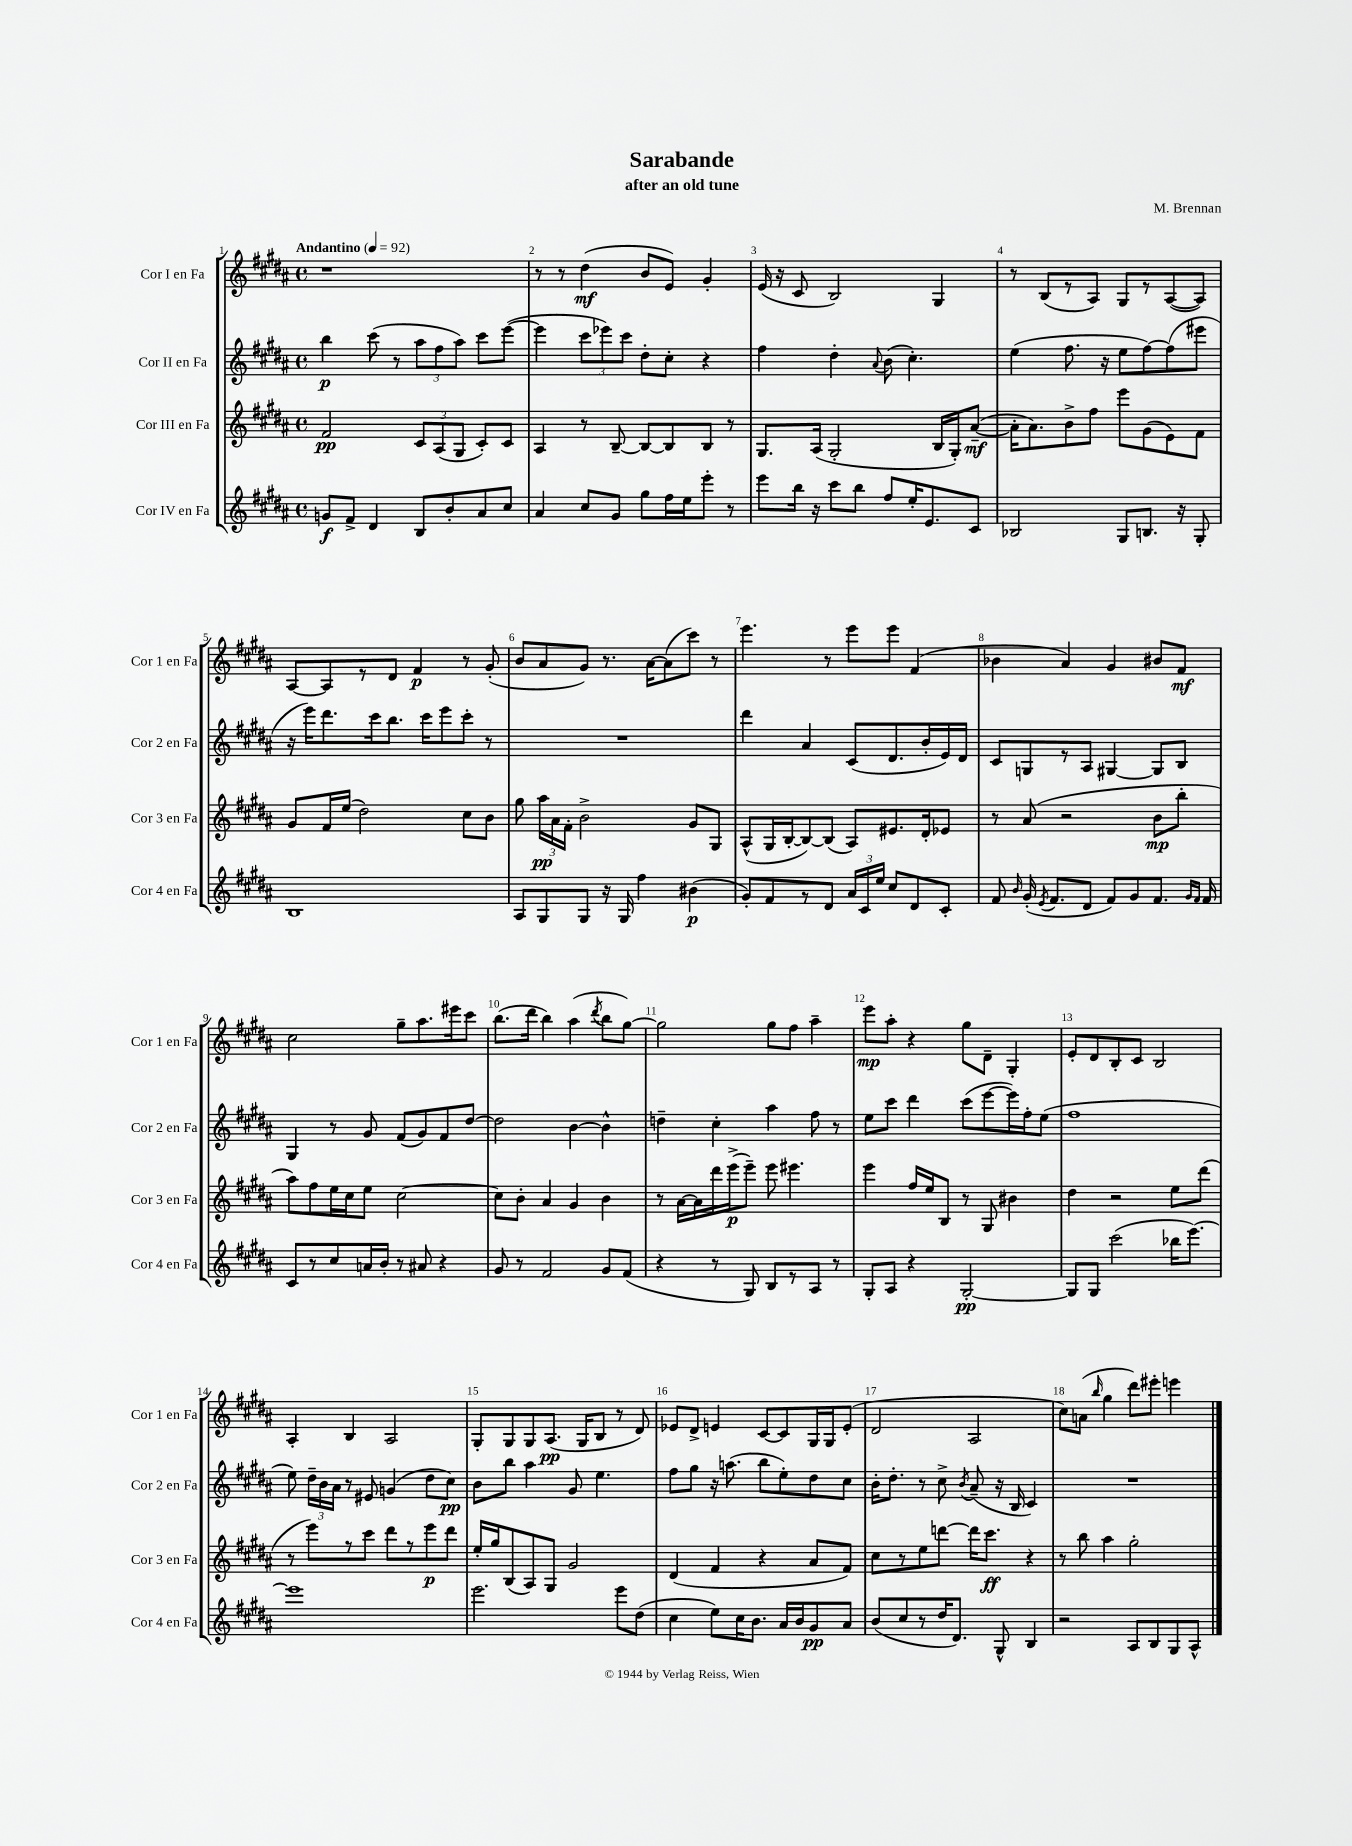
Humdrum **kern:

**kern	**kern	**kern	**kern
*staff4	*staff3	*staff2	*staff1
*clefG2	*clefG2	*clefG2	*clefG2
*k[f#c#g#d#a#]	*k[f#c#g#d#a#]	*k[f#c#g#d#a#]	*k[f#c#g#d#a#]
*M4/4	*M4/4	*M4/4	*M4/4
*met(c)	*met(c)	*met(c)	*met(c)
*MM92	*MM92	*MM92	*MM92
8g	2f#	4bb	1r
8f#^	.	.	.
4d#	.	(8ccc#	.
.	.	8r	.
8B	12c#	12aa#	.
.	(12A#	12ff#	.
8b'	.	.	.
.	12G#	12aa#)	.
8a#	8c#')	8ccc#	.
8cc#	8c#	([8eee	.
=	=	=	=
4a#	4A#	4eee]	8r
.	.	.	8r
8cc#	8r	12ccc#	(4dd#
.	.	12eee-)	.
8g#	[8B~	.	.
.	.	12ccc#	.
8gg#	8B_	8dd#'	8b
16ff#	8B]	8cc#'	8e)
16ee	.	.	.
8eee'	8B	4r	4g#'
8r	8r	.	.
=	=	=	=
8eee	8.G#	4ff#	(16e
.	.	.	16r
16bb	.	.	8c#
16r	(16A#	.	.
8ccc#	2G#'	4dd#'	2B)
8bb	.	.	.
.	.	8qqa#	.
8ff#	.	(8b	.
16ee'	.	4.cc#')	.
8.e	.	.	.
.	16B	.	4G#
.	16G#')	.	.
8c#	([8a#~	.	.
=	=	=	=
2B-	16a#']	(4ee	8r
.	8.a#)	.	.
.	.	.	(8B
.	8b^	8.ff#	8r
.	8ff#	.	8A#)
.	.	16r	.
8G#	8eee	8ee	8G#
8.B	(8g#	[8ff#)	8r
.	8e)	(8ff#]	([8A#
16r	.	.	.
8G#'	8f#	8eee#	8A#])
=	=	=	=
1B	8g#	16r	[8A#
.	.	16eee)	.
.	16f#	8.ddd#	8A#]
.	(16ee	.	.
.	2dd#)	.	8r
.	.	16ccc#	.
.	.	8.bb	8d#
.	.	.	4f#
.	.	16ccc#	.
.	.	8eee	.
.	8cc#	8ccc#'	8r
.	8b	8r	(8g#'
=	=	=	=
8A#	8gg#	1r	8b
8G#	24aa#	.	8a#
.	24a#	.	.
.	24f#'	.	.
8G#	2b^	.	8g#)
16r	.	.	8.r
16G#	.	.	.
4ff#	.	.	.
.	.	.	[16a#
.	.	.	(8a#]
(4b#	8g#	.	8ccc#)
.	8G#	.	8r
=	=	=	=
8g#')	(8A#^^	4ddd#	4.eee
8f#	16G#	.	.
.	[16B'	.	.
8r	8B_)	4a#	.
8d#	(8B]	.	8r
24a#	8A#)	(8c#	8eee
24c#	.	.	.
24ee	.	.	.
8cc#	8.e#	8.d#	8eee
8d#	.	.	(4f#
.	16d#'	16b'	.
8c#'	8e-	16e)	.
.	.	16d#	.
=	=	=	=
8f#	8r	8c#	4b-
16qqb	.	.	.
(16g#'	(8a#	8G	.
8qe	.	.	.
8.f#	.	.	.
.	2r	8r	4a#)
8d#	.	8A#	.
8f#)	.	[4G#	4g#
8g#	.	.	.
8.f#	8b	8G#]	8b#
.	8bb'	8B	8f#
16qqg#	.	.	.
16qqf#	.	.	.
16f#	.	.	.
=	=	=	=
8c#	8aa#)	4G#	2cc#
8r	8ff#	.	.
8cc#	16ee	8r	.
.	16cc#	.	.
16a	8ee	8g#	.
16b'	.	.	.
8r	[2cc#	(8f#	8gg#~
8a#	.	8g#)	8.aa#
4r	.	8f#	.
.	.	.	16eee#
.	.	[8dd#	8ccc#
=	=	=	=
8g#	8cc#]	2dd#]	(8.bb
8r	8b'	.	.
.	.	.	16ddd#
2f#	4a#	.	4bb)
.	4g#	[4b	(4aa#
.	.	.	8qddd#
8g#	4b	4b^^]	8bb
(8f#	.	.	[8gg#)
=	=	=	=
4r	8r	4dd~	2gg#]
.	[16a#	.	.
.	16a#]	.	.
8r	16ddd#	4cc#'	.
.	(16eee^	.	.
8G#)	8eee~)	.	.
8B	8eee	4aa#	8gg#
8r	4.eee#	.	8ff#
8A#	.	8ff#	4aa#~
8r	.	8r	.
=	=	=	=
8G#'	4eee	8ee	8eee
8A#	.	8ccc#	8aa#'
4r	16ff#	4ddd#	4r
.	16ee	.	.
.	8B	.	.
[2G#'	8r	(8ccc#	8gg#
.	8G#	[8eee	8d#~
.	4b#	16eee])	4G#'
.	.	16ff#'	.
.	.	(8ee	.
=	=	=	=
8G#]	4dd#	1ff#	8e'
8G#	.	.	8d#
(2ccc#	2r	.	8B'
.	.	.	8c#
.	.	.	2B
16bb-	8ee	.	.
[8.eee)	.	.	.
.	(8ddd#	.	.
=	=	=	=
1eee]	8r	8ee)	4A#'
.	8eee)	24dd#~	.
.	.	24b	.
.	.	24a#	.
.	8r	8r	4B
.	8ccc#	8e#	.
.	8ddd#	(4g	2A#
.	8r	.	.
.	8eee	8dd#	.
.	8ddd#	8cc#)	.
=	=	=	=
2.eee	16ee'	8b	8G#'
.	16gg#	.	.
.	(8B	8bb	8G#
.	8A#)	4aa#	8G#
.	8G#	.	(8.A#
.	2g#	8g#	.
.	.	.	16G#
.	.	4.ee	8B
8eee	.	.	8r
(8dd#	.	.	8d#)
=	=	=	=
4cc#	(4d#	8ff#	8e-
.	.	8gg#	8d#^
8ee)	4f#	16r	4e
.	.	(8.aa	.
16cc#	.	.	.
8.b	.	.	.
.	4r	8bb	[8c#
16a#	.	8ee')	8c#]
16b	.	.	.
8g#	8a#	8dd#	16G#
.	.	.	16G#
8a#	8f#)	8cc#	(8e'
=	=	=	=
(8b	8cc#	16b'	2d#
.	.	8.dd#'	.
8cc#	8r	.	.
8r	8ee	8r	.
16dd#	[8ddd	8cc#^	.
8.d#)	.	.	.
.	.	8qb	.
.	16ddd]	(8a#~	2A#
.	8.ccc#	.	.
8G#^^	.	16r	.
.	.	16B	.
4B	4r	4c#)	.
=	=	=	=
2r	8r	1r	8cc#)
.	8bb	.	(8a
.	.	.	16qqbb
.	4aa#	.	4gg#
8A#	2gg#'	.	8ddd#)
8B	.	.	8eee#'
8G#	.	.	4eee
8A#^^	.	.	.
==	==	==	==
*-	*-	*-	*-
